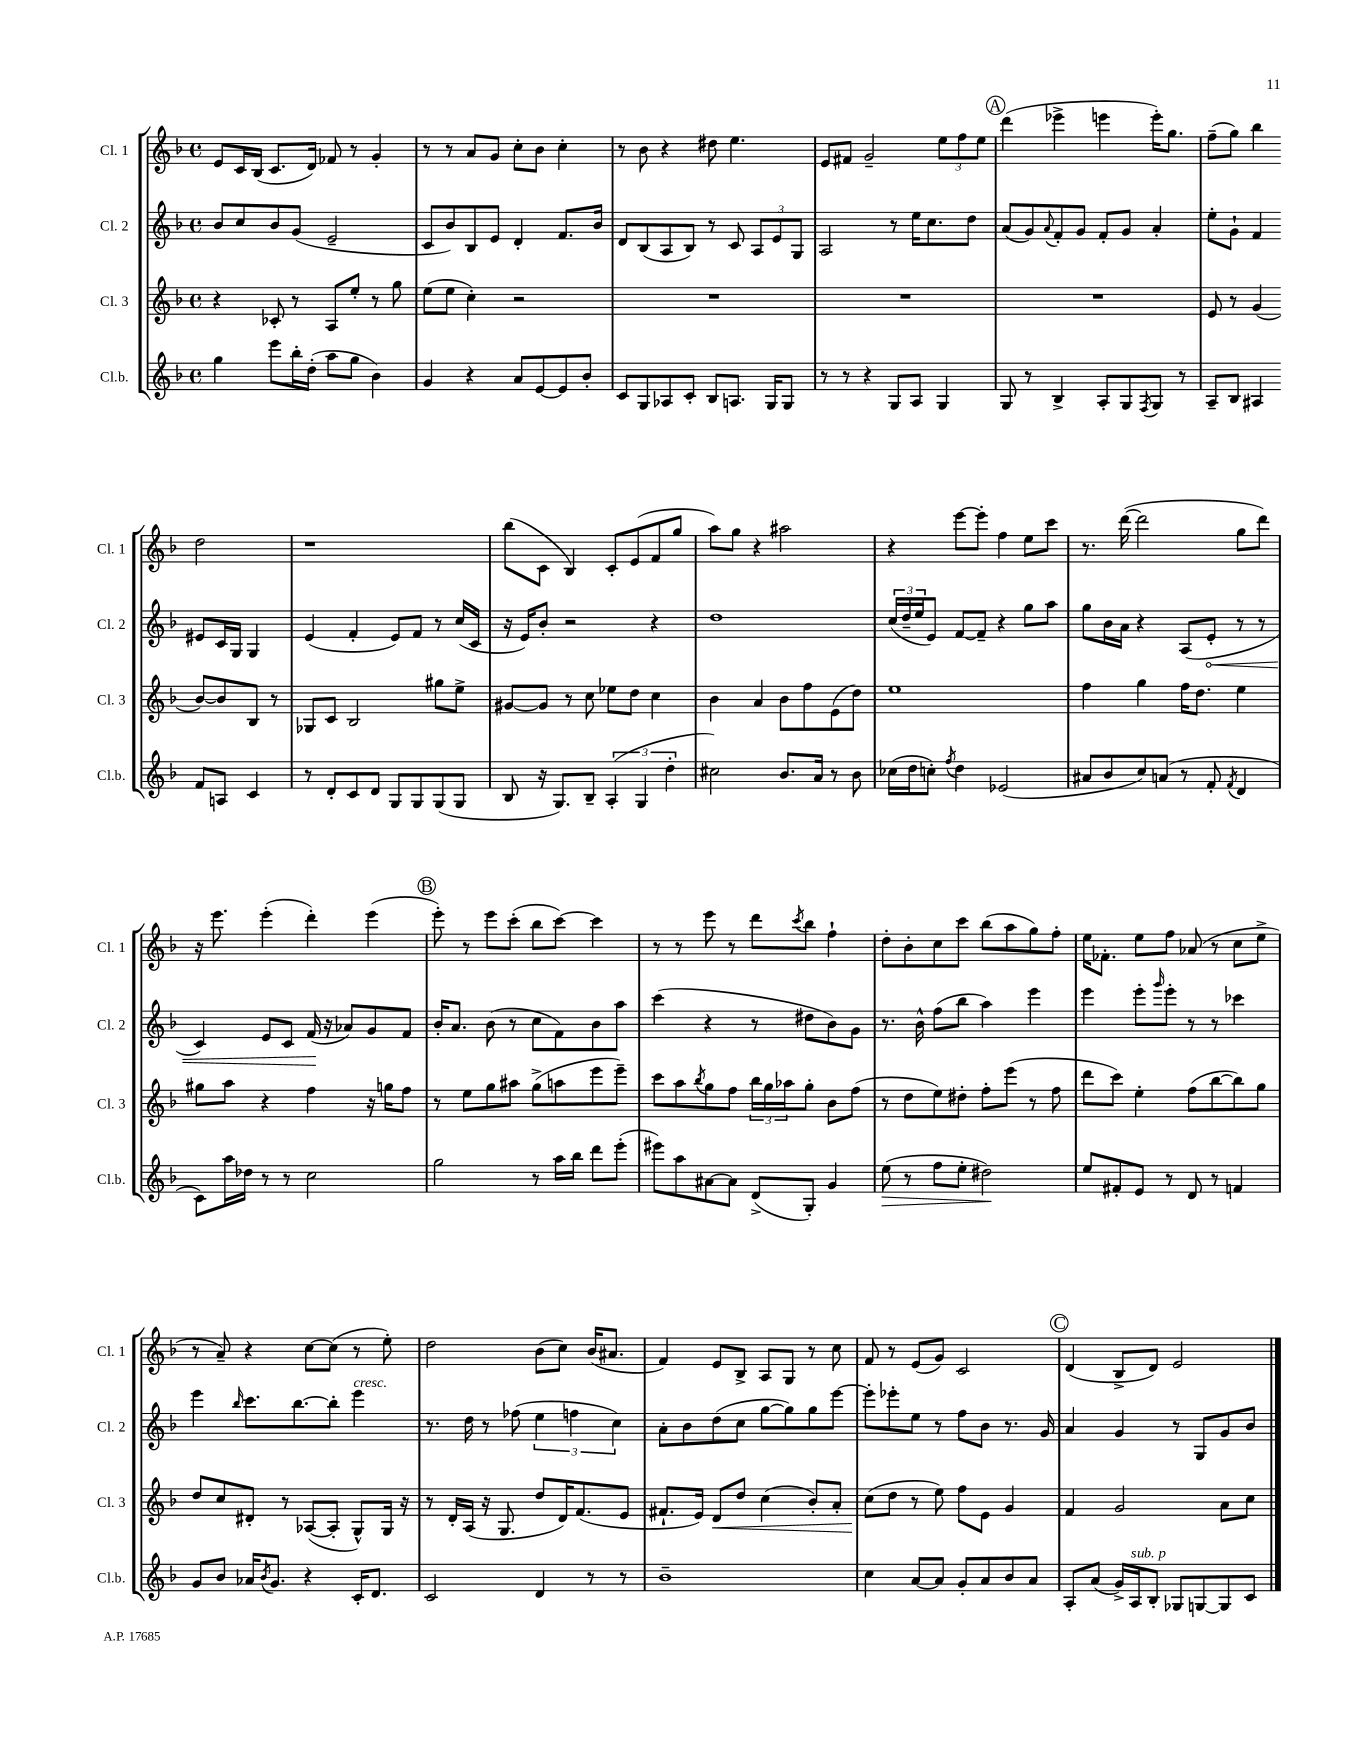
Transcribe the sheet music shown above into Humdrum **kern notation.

**kern	**dynam	**kern	**dynam	**kern	**dynam	**kern
*part4	*part4	*part3	*part3	*part2	*part2	*part1
*staff4	*staff4	*staff3	*staff3	*staff2	*staff2	*staff1
*I"Cl.b.	*	*I"Cl. 3	*	*I"Cl. 2	*	*I"Cl. 1
*I'Cl.b.	*	*I'Cl. 3	*	*I'Cl. 2	*	*I'Cl. 1
*clefG2	*	*clefG2	*	*clefG2	*	*clefG2
*k[b-]	*	*k[b-]	*	*k[b-]	*	*k[b-]
*M4/4	*	*M4/4	*	*M4/4	*	*M4/4
*met(c)	*	*met(c)	*	*met(c)	*	*met(c)
=1	=1	=1	=1	=1	=1	=1
4gg\	.	4r	.	8b-/L	.	8e/L
.	.	.	.	8cc/	.	16c/L
.	.	.	.	.	.	(16B-/JJ
8eee\L	.	8c-X'/	.	8b-/	.	8.c/L
16bb-'\L	.	8r	.	(8g/J	.	.
(16dd'\JJ	.	.	.	.	.	16d/Jk)
8aa\L	.	8A/L	.	2e~/	.	8f-X/
8gg\J	.	8ee'/J	.	.	.	8r
4b-\)	.	8r	.	.	.	4g'/
.	.	8gg\	.	.	.	.
=2	=2	=2	=2	=2	=2	=2
4g/	.	(8ee\L	.	8c/L	.	8r
.	.	8ee\J	.	8b-/)	.	8r
4r	.	4cc'\)	.	8B-/	.	8a/L
.	.	.	.	8e/J	.	8g/J
8a/L	.	2r	.	4d'/	.	8cc'\L
[8e/	.	.	.	.	.	8b-\J
8e/]	.	.	.	8.f/L	.	4cc'\
8b-'/J	.	.	.	.	.	.
.	.	.	.	16b-/Jk	.	.
=3	=3	=3	=3	=3	=3	=3
8c/L	.	1r	.	8d/L	.	8r
8G/	.	.	.	(8B-/	.	8b-\
8A-X/	.	.	.	8A/	.	4r
8c'/J	.	.	.	8B-/J)	.	.
8B-/L	.	.	.	8r	.	8dd#X\
8.An/J	.	.	.	8c/	.	4.ee\
.	.	.	.	12A/L	.	.
16G/KL	.	.	.	.	.	.
.	.	.	.	12e/	.	.
8G/J	.	.	.	.	.	.
.	.	.	.	12G/J	.	.
=4	=4	=4	=4	=4	=4	=4
8r	.	1r	.	2A/	.	8e/L
8r	.	.	.	.	.	8f#X/J
4r	.	.	.	.	.	2g~/
8G/L	.	.	.	8r	.	.
8A/J	.	.	.	16ee\KL	.	.
.	.	.	.	8.cc\	.	.
4G/	.	.	.	.	.	12ee\L
.	.	.	.	.	.	12ff\
.	.	.	.	8dd\J	.	.
.	.	.	.	.	.	12ee\J
!!LO:REH:place=s1:t=A
=5	=5	=5	=5	=5	=5	=5
8G/	.	1r	.	(8a/L	.	(4ddd\
8r	.	.	.	8g/)	.	.
.	.	.	.	8qqa/	.	.
4B-^/	.	.	.	8f'/	.	4eee-X^\
.	.	.	.	8g/J	.	.
8A'/L	.	.	.	8f'/L	.	4eeen\
8G/	.	.	.	8g/J	.	.
8qF/	.	.	.	.	.	.
8G/J	.	.	.	4a'/	.	16eee'\KL)
.	.	.	.	.	.	8.gg\J
8r	.	.	.	.	.	.
=6	=6	=6	=6	=6	=6	=6
8A~/L	.	8e/	.	8ee'\L	.	(8ff~\L
8B-/J	.	8r	.	8g`\J	.	8gg\J)
4A#X/	.	(4g/	.	4f/	.	4bb-\
8f/L	.	[8b-/L)	.	8e#X/L	.	2dd\
8An/J	.	8b-/]	.	16c/L	.	.
.	.	.	.	16G/JJ	.	.
4c/	.	8B-/J	.	4G/	.	.
.	.	8r	.	.	.	.
!!LO:LB:g=z
=7	=7	=7	=7	=7	=7	=7
8r	.	8G-X/L	.	(4e/	.	1r
8d'/L	.	8c/J	.	.	.	.
8c/	.	2B-/	.	4f'/	.	.
8d/J	.	.	.	.	.	.
8G/L	.	.	.	8e/L)	.	.
8G/	.	.	.	8f/J	.	.
(8G/	.	8gg#X\L	.	8r	.	.
8G/J	.	8ee^\J	.	(16cc/LL	.	.
.	.	.	.	16c/JJ	.	.
=8	=8	=8	=8	=8	=8	=8
8B-/	.	[8g#X/L	.	16r	.	(8bb-\L
.	.	.	.	16e/KL)	.	.
16r	.	8g#/J]	.	8b-'/J	.	8c\J
8.G/L)	.	.	.	.	.	.
.	.	8r	.	2r	.	4B-/)
8B-~/J	.	8cc\	.	.	.	.
(6A'/	.	8ee-X\L	.	.	.	8c'/L
.	.	8dd\J	.	.	.	(8e/
6G/	.	.	.	.	.	.
.	.	4cc\	.	4r	.	8f/
6dd'\	.	.	.	.	.	.
.	.	.	.	.	.	8gg/J
=9	=9	=9	=9	=9	=9	=9
2cc#X\)	.	4b-\	.	1dd	.	8aa\L)
.	.	.	.	.	.	8gg\J
.	.	4a/	.	.	.	4r
8.b-/L	.	8b-\L	.	.	.	2aa#X\
.	.	8ff\	.	.	.	.
16a/Jk	.	.	.	.	.	.
8r	.	(8e\	.	.	.	.
8b-\	.	8dd\J)	.	.	.	.
=10	=10	=10	=10	=10	=10	=10
(16cc-X\LL	.	1ee	.	(24cc/LL	.	4r
.	.	.	.	24dd~/	.	.
16dd\J	.	.	.	.	.	.
.	.	.	.	24ee/J	.	.
8ccn'\J)	.	.	.	8e/J)	.	.
8qff/	.	.	.	.	.	.
4dd\	.	.	.	[8f/L	.	[8eee\L
.	.	.	.	8f~/J]	.	8eee'\J]
(2e-X/	.	.	.	4r	.	4ff\
.	.	.	.	8gg\L	.	8ee\L
.	.	.	.	8aa\J	.	8ccc\J
=11	=11	=11	=11	=11	=11	=11
8a#X/L	.	4ff\	.	8gg\L	.	8.r
8b-/	.	.	.	16b-\L	.	.
.	.	.	.	16a\JJ	.	([16ddd\
8cc/)	.	4gg\	.	4r	.	2ddd\]
(8an/J	.	.	.	.	.	.
8r	.	16ff\KL	.	(8A/L	.	.
.	.	8.dd\J	.	.	.	.
!	!	!	!	!	!LO:HP:b	!
8f'/	.	.	.	8e'/J	<	.
8qf/	.	.	.	.	.	.
4d/	.	4ee\	.	8r	.	8gg\L
.	.	.	.	8r	.	8ddd\J)
!!LO:LB:g=z
=12	=12	=12	=12	=12	=12	=12
8c\L)	.	8gg#X\L	.	4c/)	.	16r
.	.	.	.	.	.	8.eee\
16aa\L	.	8aa\J	.	.	.	.
16dd-X\JJ	.	.	.	.	.	.
8r	.	4r	.	8e/L	.	(4eee'\
8r	.	.	.	8c/J	.	.
2cc\	.	4ff\	.	(16f/	.	4ddd'\)
.	.	.	.	16r	[	.
.	.	.	.	8a-X/L)	.	.
.	.	16r	.	8g/	.	(4eee\
.	.	16ggn\KL	.	.	.	.
.	.	8ff\J	.	8f/J	.	.
!!LO:REH:place=s1:t=B
=13	=13	=13	=13	=13	=13	=13
2gg\	.	8r	.	16b-'/KL	.	8eee'\)
.	.	.	.	8.a/J	.	.
.	.	8ee\L	.	.	.	8r
.	.	8gg\	.	(8b-\	.	8eee\L
.	.	8aa#X\J	.	8r	.	(8ccc'\J
8r	.	(8gg^\L	.	8cc\L	.	8bb-\L
16aa\LL	.	8aan\	.	8f\)	.	[8ccc\J)
16bb-\JJ	.	.	.	.	.	.
8ddd\L	.	8eee\	.	8b-\	.	4ccc\]
(8eee'\J	.	8eee~\J)	.	8aa\J	.	.
=14	=14	=14	=14	=14	=14	=14
8eee#X\L)	.	8ccc\L	.	(4ccc\	.	8r
8aa\	.	8aa\	.	.	.	8r
.	.	8qbb-/	.	.	.	.
[8a#X\	.	8gg\	.	4r	.	8eee\
8a#\J]	.	8ff\J	.	.	.	8r
(8d^/L	.	24bb-\LL	.	8r	.	8ddd\L
.	.	24gg\	.	.	.	.
.	.	24aa-X\J	.	.	.	.
.	.	.	.	.	.	8qccc/
8G'/J)	.	8gg'\J	.	8dd#X\L	.	8bb-\J
4g/	.	8b-\L	.	8b-\)	.	4ff`\
.	.	(8ff\J	.	8g\J	.	.
=15	=15	=15	=15	=15	=15	=15
!	!LO:HP:b	!	!	!	!	!
(8ee\	>	8r	.	8.r	.	8dd'\L
8r	.	8dd\L	.	.	.	8b-'\
.	.	.	.	16b-^^\	.	.
8ff\L	.	8ee\)	.	(8ff\L	.	8cc\
8ee'\J	.	8dd#X'\J	.	8bb-\J	.	8ccc\J
2dd#X\)	.	8ff'\L	.	4aa\)	.	(8bb-\L
.	.	(8eee\J	.	.	.	8aa\
.	.	8r	.	4eee\	.	8gg\)
.	.	8ff\	.	.	.	8ff'\J
.	]	.	.	.	.	.
=16	=16	=16	=16	=16	=16	=16
8ee/L	.	8ddd\L	.	4eee\	.	16ee\KL
.	.	.	.	.	.	8.f-X'\J
8f#X'/	.	8ccc\J)	.	.	.	.
8e/J	.	4ee'\	.	8eee'\L	.	8ee\L
.	.	.	.	16qqggg/	.	.
8r	.	.	.	8eee'\J	.	8ff\J
8d/	.	(8ff\L	.	8r	.	(8a-X/
8r	.	[8bb-\	.	8r	.	8r
4fn/	.	8bb-\])	.	4ccc-X\	.	8cc\L
.	.	8gg\J	.	.	.	8ee^\J
!!LO:LB:g=z
=17	=17	=17	=17	=17	=17	=17
8g/L	.	8dd/L	.	4eee\	.	8r
8b-/J	.	8cc/	.	.	.	8a~/)
.	.	.	.	16qqbb-/	.	.
16a-X/KL	.	8d#X'/J	.	8.ccc\L	.	4r
8qb-/	.	.	.	.	.	.
8.g/J	.	.	.	.	.	.
.	.	8r	.	.	.	.
.	.	.	.	[8.bb-\	.	.
4r	.	([8A-X/L	.	.	.	[8cc\L
.	.	8A-'/J]	.	8bb-'\J]	.	(8cc\J]
!	!	!	!	!LO:TX:a:i:t=cresc.	!	!
16c'/KL	.	8G^^/L)	.	4eee\	.	8r
8.d/J	.	.	.	.	.	.
.	.	16G/Jk	.	.	.	8ee'\)
.	.	16r	.	.	.	.
=18	=18	=18	=18	=18	=18	=18
2c/	.	8r	.	8.r	.	2dd\
.	.	16d'/LL	.	.	.	.
.	.	(16A/JJ	.	16dd\	.	.
.	.	16r	.	8r	.	.
.	.	8.G/	.	.	.	.
.	.	.	.	(8ff-X\	.	.
4d/	.	8dd/L	.	6ee\	.	(8b-\L
.	.	16d/K)	.	.	.	8cc\J)
.	.	.	.	6ffn\	.	.
.	.	(8.f/	.	.	.	.
8r	.	.	.	.	.	(16b-/KL
.	.	.	.	.	.	8.a#X/J
.	.	.	.	6cc\)	.	.
8r	.	8e/J	.	.	.	.
=19	=19	=19	=19	=19	=19	=19
1b-~	.	8.f#X`/L	.	8a'\L	.	4f/)
.	.	.	.	8b-\	.	.
.	.	16e/Jk)	.	.	.	.
!	!	!	!LO:HP:b	!	!	!
.	.	8d/L	<	(8dd\	.	8e/L
.	.	8dd/J	.	8cc\J	.	8B-^/J
.	.	(4cc\	.	[8gg\L	.	8A/L
.	.	.	.	8gg\])	.	8G/J
.	.	8b-'/L)	.	8gg\	.	8r
.	.	8a'/J	.	[8eee\J	.	8cc\
=20	=20	=20	=20	=20	=20	=20
4cc\	.	(8cc\L	.	8eee'\L]	.	8f/
.	.	8dd\J	[	8eee-X'\	.	8r
[8a/L	.	8r	.	8ee\J	.	(8e/L
8a/J]	.	8ee\)	.	8r	.	8g/J)
8g'/L	.	8ff\L	.	8ff\L	.	2c/
8a/	.	8e\J	.	8b-\J	.	.
8b-/	.	4g/	.	8.r	.	.
8a/J	.	.	.	.	.	.
.	.	.	.	16g/	.	.
!!LO:REH:place=s1:t=C
=21	=21	=21	=21	=21	=21	=21
8A'/L	.	4f/	.	4a/	.	(4d/
(8a/J	.	.	.	.	.	.
16g^/LL)	.	2g/	.	4g/	.	8B-^/L
!LO:TX:a:i:t=sub. p	!	!	!	!	!	!
16A/J	.	.	.	.	.	.
8B-'/J	.	.	.	.	.	8d/J)
8G-X/L	.	.	.	8r	.	2e/
[8Gn/	.	.	.	8G/L	.	.
8G/]	.	8a\L	.	8g/	.	.
8c/J	.	8cc\J	.	8b-/J	.	.
==	==	==	==	==	==	==
*-	*-	*-	*-	*-	*-	*-
